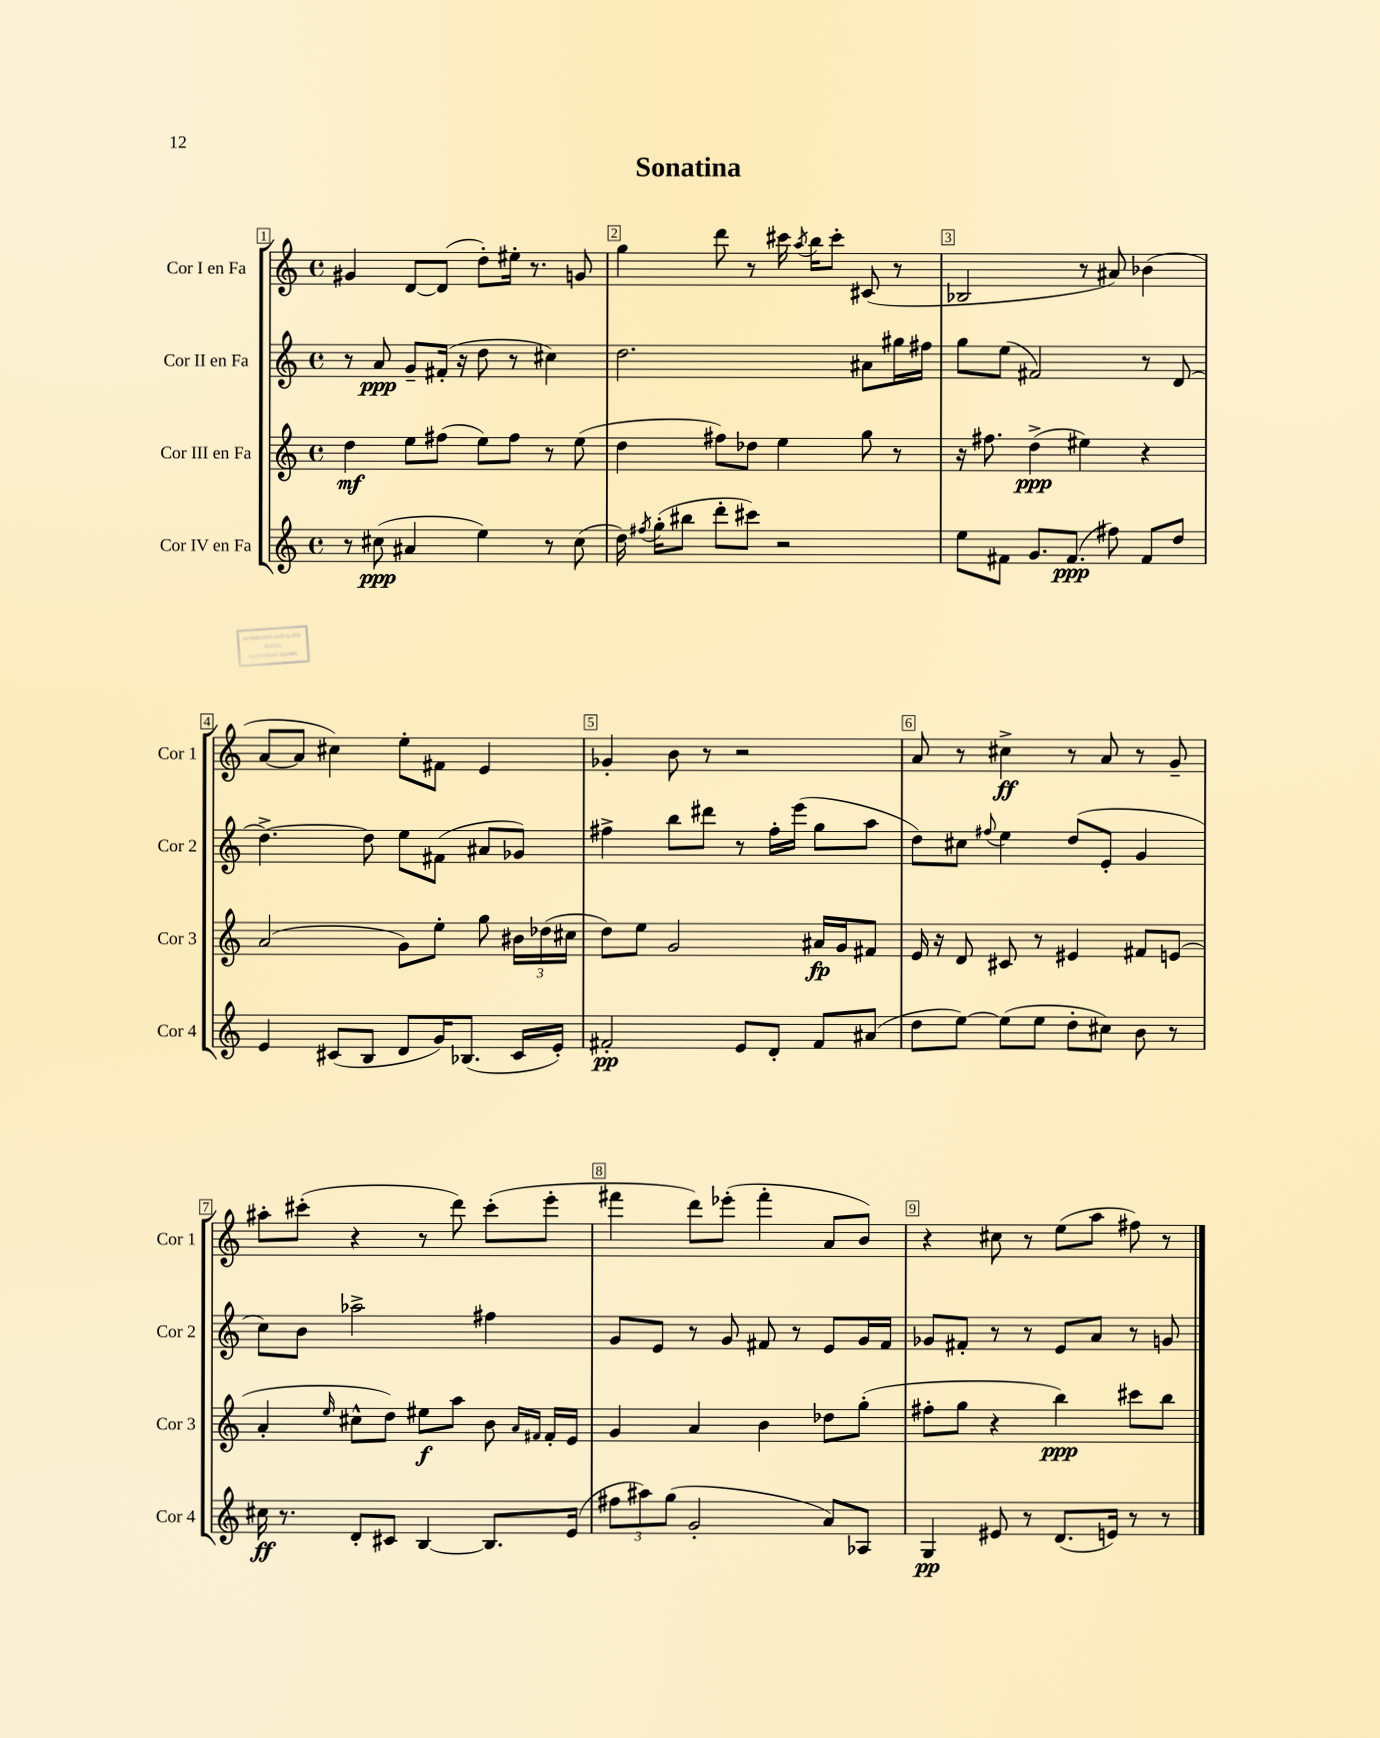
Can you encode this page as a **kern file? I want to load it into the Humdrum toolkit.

**kern	**dynam	**kern	**dynam	**kern	**dynam	**kern	**dynam
*part4	*part4	*part3	*part3	*part2	*part2	*part1	*part1
*staff4	*staff4	*staff3	*staff3	*staff2	*staff2	*staff1	*staff1
*I"Cor IV en Fa	*	*I"Cor III en Fa	*	*I"Cor II en Fa	*	*I"Cor I en Fa	*
*I'Cor 4	*	*I'Cor 3	*	*I'Cor 2	*	*I'Cor 1	*
*clefG2	*	*clefG2	*	*clefG2	*	*clefG2	*
*k[]	*	*k[]	*	*k[]	*	*k[]	*
*M4/4	*	*M4/4	*	*M4/4	*	*M4/4	*
*met(c)	*	*met(c)	*	*met(c)	*	*met(c)	*
=1	=1	=1	=1	=1	=1	=1	=1
8r	.	4dd\	mf	8r	.	4g#X/	.
(8cc#X\	ppp	.	.	8a/	ppp	.	.
4a#X/	.	8ee\L	.	8g~/L	.	[8d/L	.
.	.	(8ff#X\J	.	(16f#X'/Jk	.	(8d/J]	.
.	.	.	.	16r	.	.	.
4ee\)	.	8ee\L)	.	8dd\	.	8dd'\L)	.
.	.	8ff#\J	.	8r	.	16ee#X'\Jk	.
.	.	.	.	.	.	8.r	.
8r	.	8r	.	4cc#X\)	.	.	.
(8cc#\	.	(8ee\	.	.	.	8gn/	.
=2	=2	=2	=2	=2	=2	=2	=2
16dd\)	.	4dd\	.	2.dd\	.	4gg\	.
8qff#X/	.	.	.	.	.	.	.
(16gg'\KL	.	.	.	.	.	.	.
8bb#X\J	.	.	.	.	.	.	.
8ddd'\L	.	8ff#X\L)	.	.	.	8ddd\	.
8ccc#X\J)	.	8dd-X\J	.	.	.	8r	.
2r	.	4ee\	.	.	.	16ccc#X\	.
.	.	.	.	.	.	8qaa/	.
.	.	.	.	.	.	16bb\KL	.
.	.	.	.	.	.	8ccc#'\J	.
.	.	8gg\	.	8a#X\L	.	(8c#X/	.
.	.	8r	.	16gg#X\L	.	8r	.
.	.	.	.	16ff#X\JJ	.	.	.
=3	=3	=3	=3	=3	=3	=3	=3
8ee\L	.	16r	.	8gg\L	.	2B-X/	.
.	.	8.ff#X\	.	.	.	.	.
8f#X\J	.	.	.	(8ee\J	.	.	.
8.g/L	.	(4dd^\	ppp	2f#X/)	.	.	.
(8.f#/J	ppp	.	.	.	.	.	.
.	.	4ee#X\)	.	.	.	8r	.
8ff#X\)	.	.	.	.	.	8a#X/)	.
8f#/L	.	4r	.	8r	.	(4b-X\	.
8dd/J	.	.	.	(8d/	.	.	.
!!LO:LB:g=z
=4	=4	=4	=4	=4	=4	=4	=4
4e/	.	(2a/	.	[4.dd^\)	.	[8a/L	.
.	.	.	.	.	.	8a/J]	.
(8c#X/L	.	.	.	.	.	4cc#X\)	.
8B/J	.	.	.	8dd\]	.	.	.
8d/L	.	8g\L)	.	8ee\L	.	8ee'\L	.
16g/K)	.	8ee'\J	.	(8f#X\J	.	8f#X\J	.
(8.B-X/J	.	.	.	.	.	.	.
.	.	8gg\	.	8a#X/L	.	4e/	.
16c#/LL	.	24b#X\LL	.	8g-X/J)	.	.	.
.	.	(24dd-X\	.	.	.	.	.
16e'/JJ)	.	.	.	.	.	.	.
.	.	24cc#X\JJ	.	.	.	.	.
=5	=5	=5	=5	=5	=5	=5	=5
2f#X'/	pp	8dd\L)	.	4ff#X^\	.	4g-X'/	.
.	.	8ee\J	.	.	.	.	.
.	.	2g/	.	8bb\L	.	8b\	.
.	.	.	.	8ddd#X\J	.	8r	.
8e/L	.	.	.	8r	.	2r	.
8d'/J	.	.	.	16ff#'\LL	.	.	.
.	.	.	.	(16eee\JJ	.	.	.
8f#/L	.	16a#X/LL	fp	8gg\L	.	.	.
.	.	16g/J	.	.	.	.	.
(8a#X/J	.	8f#X/J	.	8aa\J	.	.	.
=6	=6	=6	=6	=6	=6	=6	=6
8dd\L	.	16e/	.	8dd\L)	.	8a/	.
.	.	16r	.	.	.	.	.
[8ee\J)	.	8d/	.	8cc#X\J	.	8r	.
.	.	.	.	8qqff#X/	.	.	.
(8ee\L]	.	8c#X/	.	4ee\	.	4cc#X^\	ff
8ee\J	.	8r	.	.	.	.	.
8dd'\L	.	4e#X/	.	(8dd/L	.	8r	.
8cc#X\J)	.	.	.	8e'/J	.	8a/	.
8b\	.	8f#X/L	.	4g/	.	8r	.
8r	.	(8en/J	.	.	.	8g~/	.
!!LO:LB:g=z
=7	=7	=7	=7	=7	=7	=7	=7
16cc#X\	ff	4a'/	.	8cc\L)	.	8aa#X'\L	.
8.r	.	.	.	.	.	.	.
.	.	.	.	8b\J	.	(8ccc#X'\J	.
.	.	16qqee/	.	.	.	.	.
8d'/L	.	8cc#X^^\L	.	2aa-X^\	.	4r	.
8c#X/J	.	8dd\J)	.	.	.	.	.
[4B/	.	8ee#X\L	f	.	.	8r	.
.	.	8aa\J	.	.	.	8ddd\)	.
8.B/L]	.	8b\	.	4ff#X\	.	(8ccc#'\L	.
.	.	16qqa/LL	.	.	.	.	.
.	.	16qqf#X/JJ	.	.	.	.	.
.	.	16f#'/LL	.	.	.	8eee'\J	.
(16e/Jk	.	16e/JJ	.	.	.	.	.
=8	=8	=8	=8	=8	=8	=8	=8
12ff#X\L	.	4g/	.	8g/L	.	4fff#X\	.
12aa#X\)	.	.	.	.	.	.	.
.	.	.	.	8e/J	.	.	.
(12gg\J	.	.	.	.	.	.	.
2g'/	.	4a/	.	8r	.	8ddd\L)	.
.	.	.	.	8g/	.	(8eee-X'\J	.
.	.	4b\	.	8f#X/	.	4fff#'\	.
.	.	.	.	8r	.	.	.
8a/L)	.	8dd-X\L	.	8e/L	.	8a/L	.
8A-X/J	.	(8gg'\J	.	16g/L	.	8b/J)	.
.	.	.	.	16f#/JJ	.	.	.
=9	=9	=9	=9	=9	=9	=9	=9
4G/	pp	8ff#X'\L	.	8g-X/L	.	4r	.
.	.	8gg\J	.	8f#X'/J	.	.	.
8e#X/	.	4r	.	8r	.	8cc#X\	.
8r	.	.	.	8r	.	8r	.
(8.d/L	.	4bb\)	ppp	8e/L	.	(8ee\L	.
.	.	.	.	8a/J	.	8aa\J	.
16en/Jk)	.	.	.	.	.	.	.
8r	.	8ccc#X\L	.	8r	.	8ff#X\)	.
8r	.	8bb\J	.	8gn/	.	8r	.
==	==	==	==	==	==	==	==
*-	*-	*-	*-	*-	*-	*-	*-
